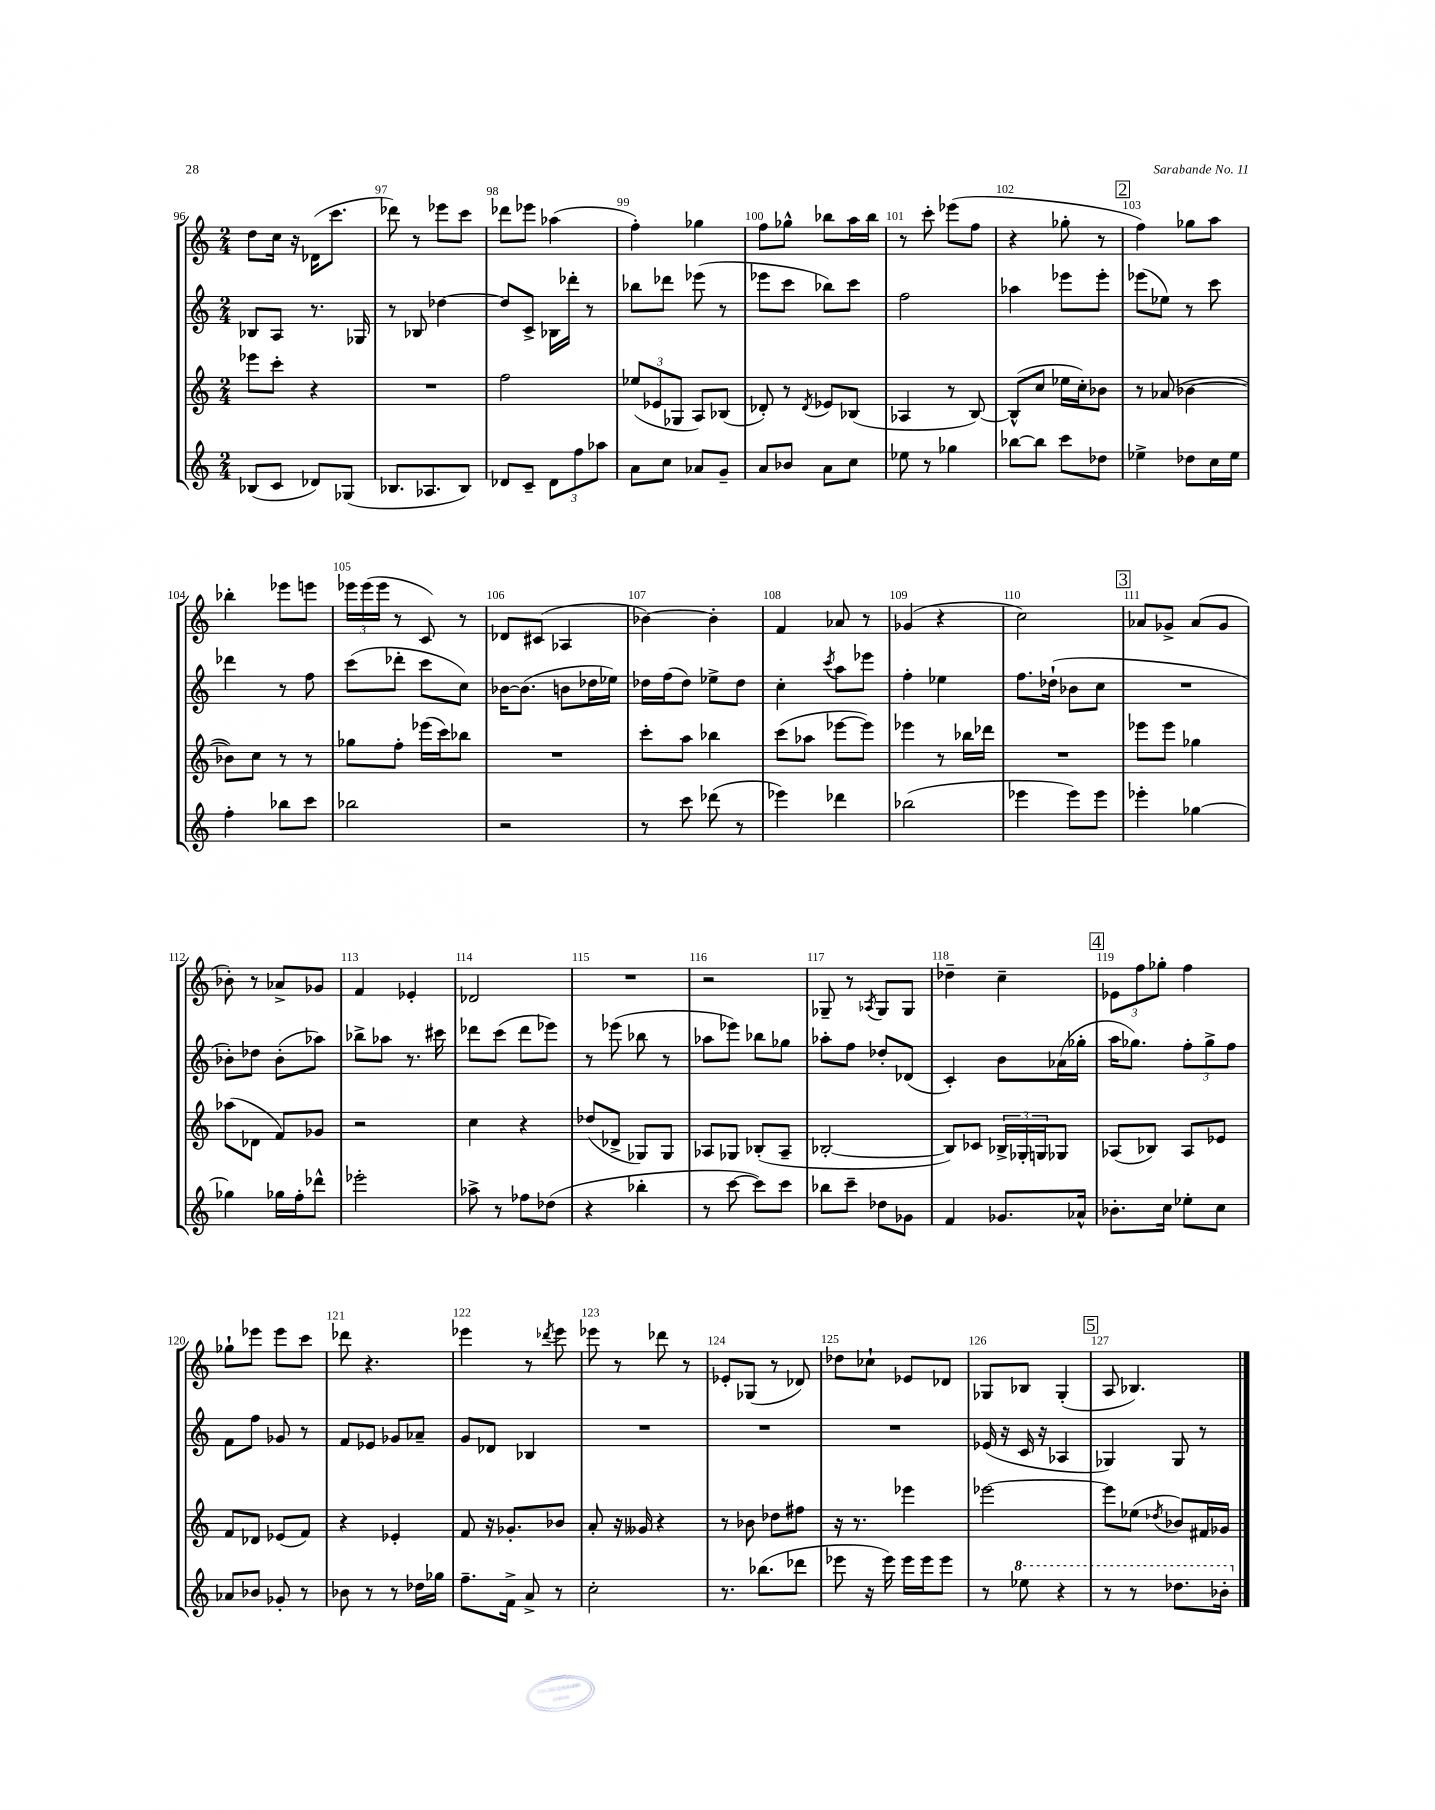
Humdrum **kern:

**kern	**kern	**kern	**kern
*staff4	*staff3	*staff2	*staff1
*clefG2	*clefG2	*clefG2	*clefG2
*k[]	*k[]	*k[]	*k[]
*M2/4	*M2/4	*M2/4	*M2/4
(8B-	8eee-	8B-	8dd
8c	8ccc'	8A	16cc
.	.	.	16r
8d-)	4r	8.r	(16d-
.	.	.	8.ccc
(8G-	.	.	.
.	.	16G-	.
=	=	=	=
8.B-	2r	8r	8ddd-)
.	.	8B-	8r
8.A-	.	.	.
.	.	[4dd-	8eee-
8B-)	.	.	8ccc
=	=	=	=
8d-	2ff	8dd-]	8ddd-
8c~	.	8c^	8eee-
12d-	.	16B-	(4aa-
.	.	16ddd-'	.
12ff	.	.	.
.	.	8r	.
12aa-	.	.	.
=	=	=	=
8a	(12ee-	8bb-	4ff')
.	12e-	.	.
8cc	.	8ddd-	.
.	12G-	.	.
8a-	8A)	(8eee-	4gg-
8g~	(8B-	8r	.
=	=	=	=
8a	8d-')	8eee-	8ff
8b-	8r	8ccc	8gg-^^
.	8qd-	.	.
8a	8e-	8bb-)	8bb-
8cc	(8B-	8ccc	16aa
.	.	.	16bb-
=	=	=	=
8ee-	4A-	2ff	8r
8r	.	.	8ccc'
4gg-	8r	.	(8eee-
.	[8B)	.	8ff
=	=	=	=
[8bb-	(8B^^]	4aa-	4r
8bb-]	8cc	.	.
8ccc	16ee-	8eee-	8gg-'
.	16cc')	.	.
8dd-	8b-	8eee-'	8r
=	=	=	=
4ee-^	8r	(8eee-	4ff)
.	(8a-	8ee-)	.
8dd-	[4b-	8r	8gg-
16cc	.	8ccc	8aa
16ee-	.	.	.
=	=	=	=
4ff'	8b-])	4ddd-	4bb-'
.	8cc	.	.
8bb-	8r	8r	8eee-
8ccc	8r	8ff	8eee
=	=	=	=
2bb-	8gg-	(8ccc	24eee-
.	.	.	(24eee-
.	.	.	24eee-
.	8ff'	8ddd-'	8r
.	(16eee-	8ccc	8c)
.	16ccc)	.	.
.	8bb-	8cc)	8r
=	=	=	=
2r	2r	[16b-	8d-
.	.	(8.b-]	.
.	.	.	(8c#
.	.	8b	4A-
.	.	16dd-	.
.	.	16ee-)	.
=	=	=	=
8r	8ccc'	16dd-	[4b-)
.	.	(16ff	.
8ccc	8aa	8dd-)	.
(8ddd-	4bb-	8ee-^	4b-']
8r	.	8dd-	.
=	=	=	=
4eee-)	(8ccc	4cc'	4f
.	8aa-	.	.
.	.	8qccc	.
4ddd-	[8eee-	8aa	8a-
.	8eee-])	8eee-	8r
=	=	=	=
(2bb-	4eee-	4ff'	(4g-
.	8r	4ee-	4r
.	16bb-	.	.
.	16ddd-	.	.
=	=	=	=
4eee-	2r	8.ff	2cc)
.	.	(16dd-`	.
8eee-)	.	8b-	.
8eee-	.	8cc	.
=	=	=	=
4eee-'	8eee-	2r	8a-
.	8eee-	.	8g-^
[4gg-	4gg-	.	(8a-
.	.	.	8g-
=	=	=	=
4gg-]	(8aa-	8b-')	8b-')
.	8d-	8dd-	8r
16gg-	8f)	(8b-'	8a-^
16ff'	.	.	.
8ddd-^^	8g-	8aa-)	8g-
=	=	=	=
2eee-'	2r	8bb-^	4f
.	.	8aa-	.
.	.	8.r	4e-'
.	.	16ccc#	.
=	=	=	=
8aa-^	4cc	8ddd-	2d-
8r	.	(8ccc	.
8ff-	4r	8ddd-	.
(8dd-	.	8eee-)	.
=	=	=	=
4r	(8dd-	8r	2r
.	8d-^	(8eee-	.
4bb-'	8G-)	8bb-	.
.	8G-	8r	.
=	=	=	=
8r	8A-	8aa-	2r
[8ccc	8G-	8eee-)	.
8ccc])	(8B-'	8bb-	.
8ccc	8A-~	8gg-	.
=	=	=	=
8bb-	[2B-'	8aa-'	8G-~
8ccc~	.	8ff	8r
.	.	.	8qA-
8dd-	.	8dd-'	8G-
8g-	.	(8d-	8G-
=	=	=	=
4f	8B-])	4c')	4dd-~
.	8c-	.	.
8.g-	24B-^	8b	4cc~
.	24G-'	.	.
.	24G	.	.
.	8G-	(16a-	.
16a-^^	.	16gg-'	.
=	=	=	=
8.b-'	(8A-	16aa	12e-
.	.	8.gg-)	.
.	.	.	12ff
.	8B-)	.	.
.	.	.	12gg-'
16cc	.	.	.
8ee-'	8A-	12ff'	4ff
.	.	12gg-^	.
8cc	8e-	.	.
.	.	12ff	.
=	=	=	=
8a-	8f	8f	8gg-`
8b-	8d-	8ff	8eee-
8g-'	(8e-	8g-	8eee-
8r	8f)	8r	8ccc
=	=	=	=
8b-	4r	8f	8ddd-
8r	.	8e-	4.r
8r	4e-'	8g-	.
16dd-	.	8a-~	.
16gg-	.	.	.
=	=	=	=
8.ff~	8f	8g	4eee-
.	16r	8d-	.
16f^	8.g-'	.	.
8a^	.	4B-	8r
.	.	.	8qddd-
8r	8b-	.	8eee-
=	=	=	=
2cc'	8a'	2r	8eee-
.	16r	.	8r
.	16g--	.	.
.	4r	.	8ddd-
.	.	.	8r
=	=	=	=
8.r	8r	2r	8e-'
.	8b-	.	(8G-
(8.bb-	.	.	.
.	8dd-	.	8r
8ddd-	8ff#	.	8d-)
=	=	=	=
8eee-	16r	2r	8dd-
.	8.r	.	.
16r	.	.	8cc-`
16eee-)	.	.	.
16eee-	4eee-	.	8e-
16eee-	.	.	.
8eee-	.	.	8d-
=	=	=	=
8r	[2eee-	(16e-	8G-
.	.	16r	.
8eee-	.	16c	8B-
.	.	16r	.
4r	.	4A-	(4G-'
=	=	=	=
8r	8eee-]	4G-)	8A
8r	(8ee-	.	4.B-)
.	8qdd-	.	.
8.ddd-	8b-)	8G-	.
.	16f#	8r	.
16bb-'	16g-	.	.
==	==	==	==
*-	*-	*-	*-
